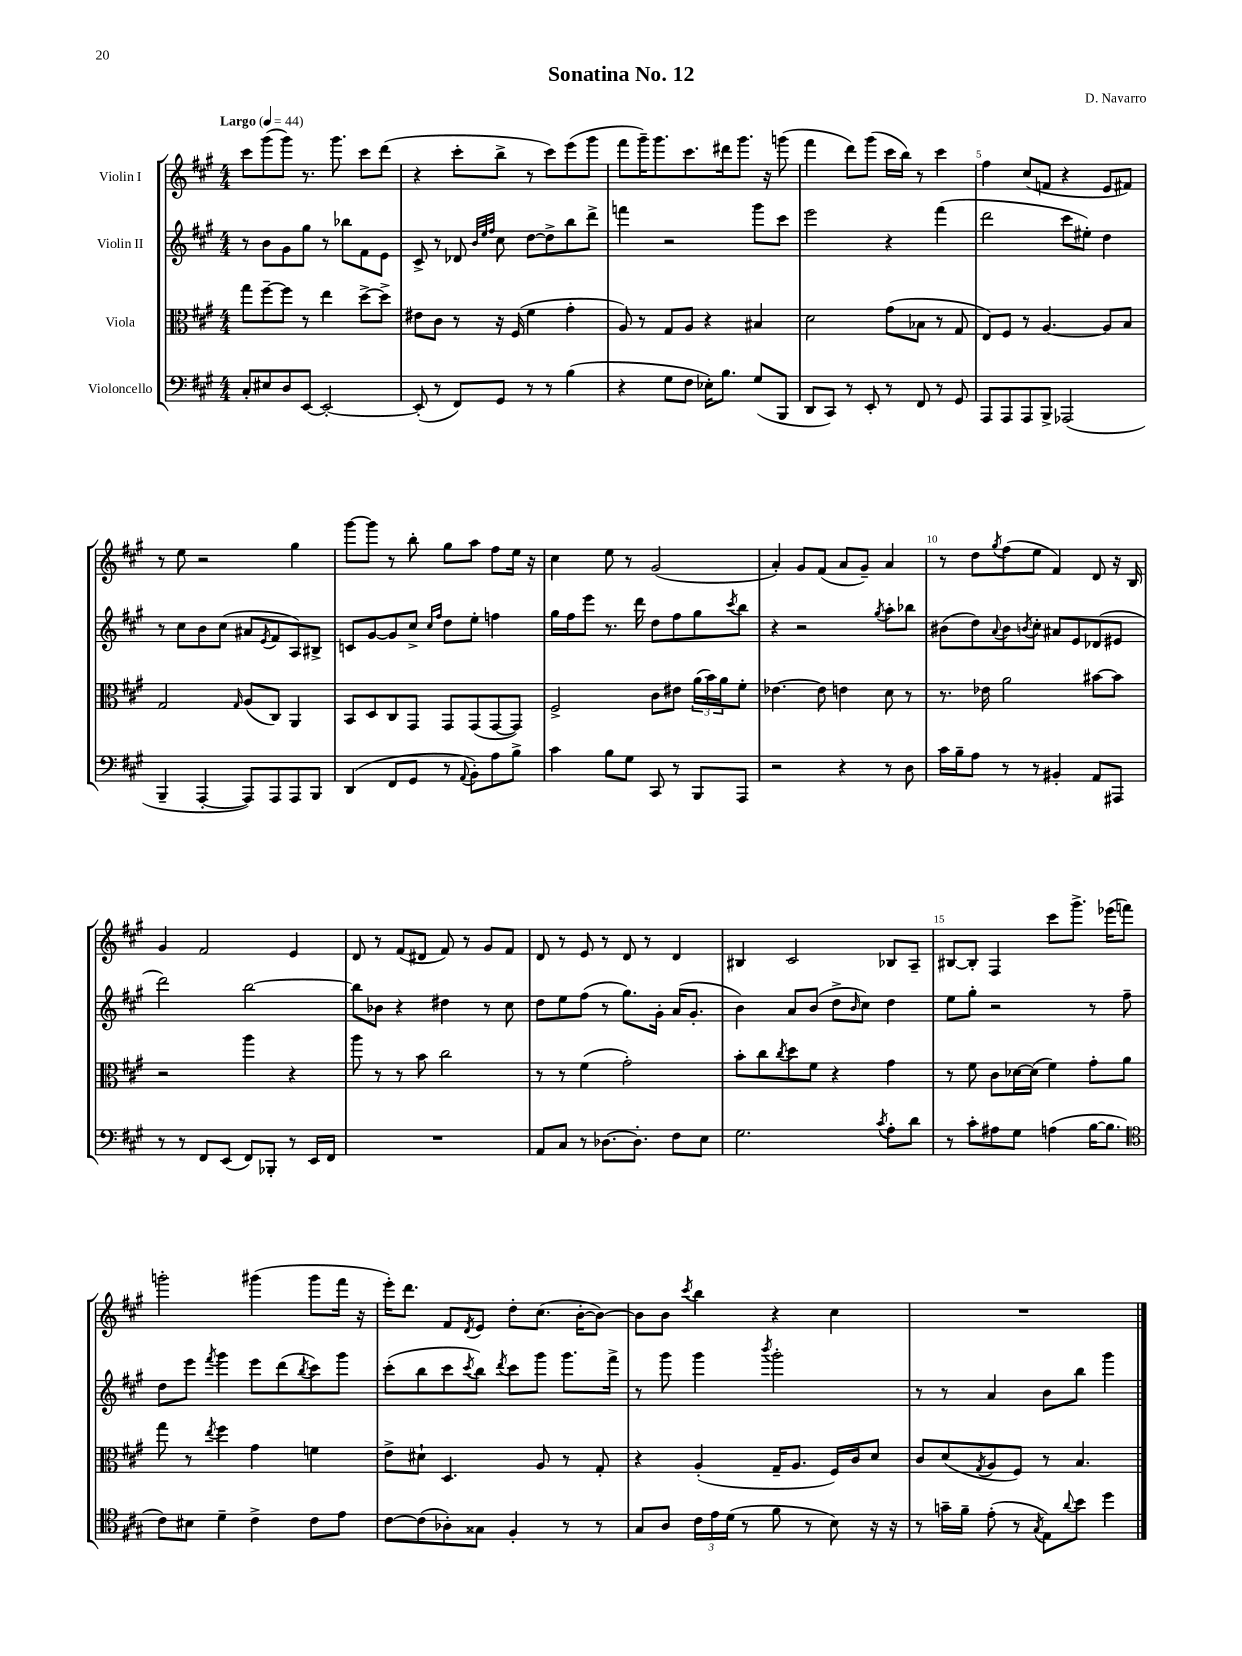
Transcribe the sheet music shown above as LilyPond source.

\header { title = "Sonatina No. 12" composer = "D. Navarro" }
<<
\new StaffGroup <<
\new Staff = "s0" \with { instrumentName = "Violin I" } {
    \clef treble \key a \major \numericTimeSignature \time 4/4 \tempo "Largo" 4 = 44
    cis'''8 gis'''8( gis'''8) r8. gis'''8. cis'''8 d'''8( |
    r4 cis'''8-. b''8-> r8 cis'''8) e'''8( gis'''8 |
    fis'''8 gis'''16--) gis'''8. cis'''8. dis'''16 gis'''8. r16 g'''8( |
    fis'''4 d'''8) gis'''8( cis'''16 b''16) r8 cis'''4 |
    fis''4 cis''8( f'8 r4 e'8 fis'8) |
    r8 e''8 r2 gis''4 |
    gis'''8~ gis'''8 r8 b''8-. gis''8 a''8 fis''8 e''16 r16 |
    cis''4 e''8 r8 gis'2( |
    a'4-.) gis'8 fis'8( a'8 gis'8--) a'4 |
    r8 d''8 \acciaccatura { gis''8 } fis''8( e''8 fis'4) d'8 r16 b16 |
    gis'4 fis'2 e'4 |
    d'8 r8 fis'8( dis'8 fis'8) r8 gis'8 fis'8 |
    d'8 r8 e'8 r8 d'8 r8 d'4 |
    bis4 cis'2 bes8 a8-- |
    bis8~ bis8-. fis4 cis'''8 gis'''8.-> ees'''16( f'''8) |
    g'''2-. gis'''4( gis'''8 fis'''16 r16 |
    e'''16-.) d'''8. fis'8 \acciaccatura { d'8 } e'8 d''8-. cis''8.( b'16~-. b'8~) |
    b'8 b'8 \acciaccatura { cis'''8 } b''4 r4 cis''4 |
    R1 \bar "|." |
}
\new Staff = "s1" \with { instrumentName = "Violin II" } {
    \clef treble \key a \major \numericTimeSignature \time 4/4
    r8 b'8 gis'8 gis''8 r8 bes''8 fis'8 e'8 |
    cis'8-> r8 des'8 \grace { b'32 e''32 fis''32 } cis''8 d''8~ d''8-> b''8 d'''8-> |
    f'''4 r2 gis'''8 cis'''8 |
    e'''2 r4 fis'''4( |
    d'''2 cis'''8 eis''8-.) d''4 |
    r8 cis''8 b'8 cis''8( ais'8 \acciaccatura { e'8 } fis'8 a8) bis8-> |
    c'8 gis'8~ gis'8 cis''8-> \grace { cis''16 fis''16 } d''8 e''8-. f''4 |
    gis''16 fis''16 e'''8 r8. d'''16 d''8 fis''8 gis''8 \acciaccatura { cis'''8 } b''8 |
    r4 r2 \acciaccatura { gis''8 } a''8-. bes''8 |
    bis'8( d''8) \appoggiatura { a'8 } bis'8 \acciaccatura { b'8 } cis''8-. ais'8 e'8 des'8( eis'8 |
    d'''2) b''2~ |
    b''8 bes'8 r4 dis''4 r8 cis''8 |
    d''8 e''8 fis''8( r8 gis''8.) gis'16-. a'16( gis'8.-. |
    b'4) a'8 b'8( d''8-> \grace { b'16 } cis''8) d''4 |
    e''8 gis''8-. r2 r8 fis''8-- |
    d''8 e'''8 \acciaccatura { fis'''8 } gis'''4 e'''8 d'''8( \acciaccatura { b''8 } cis'''8) gis'''8 |
    cis'''8-.( b''8 cis'''8 \acciaccatura { cis'''8 } b''8) \acciaccatura { d'''8 } cis'''8 gis'''8 gis'''8. fis'''16-> |
    r8 gis'''8 gis'''4 \acciaccatura { b'''8 } gis'''2-. |
    r8 r8 a'4 b'8 b''8 gis'''4 \bar "|." |
}
\new Staff = "s2" \with { instrumentName = "Viola" } {
    \clef alto \key a \major \numericTimeSignature \time 4/4
    gis''8 fis''8~-- fis''8 r8 e''4 d''8~-> d''8-> |
    eis'8 cis'8 r8 r16 fis16( fis'4 gis'4-. |
    a8) r8 gis8 a8 r4 bis4 |
    d'2 gis'8( bes8 r8 gis8 |
    e8) fis8 r8 a4.~ a8 b8 |
    gis2 \grace { gis16 } a8( cis8) a,4 |
    b,8 d8 cis8 gis,8 gis,8 gis,8( gis,8~ gis,8) |
    fis2-> cis'8 eis'8 \tuplet 3/2 { a'16( b'16) a'16 } fis'8-. |
    ees'4.~ ees'8 e'4 d'8 r8 |
    r8. ees'16 a'2 bis'8~ bis'8 |
    r2 a''4 r4 |
    a''8 r8 r8 b'8 cis''2 |
    r8 r8 fis'4( gis'2-.) |
    b'8-. cis''8 \acciaccatura { cis''8 } d''8 fis'8 r4 gis'4 |
    r8 fis'8 cis'8 des'16~ des'16( fis'4) gis'8-. a'8 |
    gis''8 r8 \acciaccatura { e''8 } fis''4 gis'4 f'4 |
    e'8-> dis'8-! d4. a8 r8 gis8-. |
    r4 a4-.( gis16-- a8. fis16) cis'16 d'8 |
    cis'8 d'8( \acciaccatura { gis8 } a8 fis8) r8 b4. \bar "|." |
}
\new Staff = "s3" \with { instrumentName = "Violoncello" } {
    \clef bass \key a \major \numericTimeSignature \time 4/4
    cis8-. eis8 d8 e,8~ e,2~-. |
    e,8-.( r8 fis,8) gis,8 r8 r8 b4( |
    r4 gis8 fis8 ees16-.) b8. gis8( b,,8 |
    d,8 cis,8) r8 e,8-. r8 fis,8 r8 gis,8 |
    a,,8 a,,8 a,,8 b,,8-> aes,,2( |
    b,,4-- a,,4~-. a,,8) a,,8 a,,8 b,,8 |
    d,4( fis,8 gis,8 r8 \appoggiatura { a,8 } b,8-.) a8 b8-> |
    cis'4 b8 gis8 cis,8 r8 b,,8 a,,8 |
    r2 r4 r8 d8 |
    cis'16 b16-- a8 r8 r8 bis,4-. a,8 ais,,8 |
    r8 r8 fis,8 e,8( fis,8) bes,,8-. r8 e,16 fis,16 |
    R1 |
    a,8 cis8 r8 des8.~ des8.-. fis8 e8 |
    gis2. \acciaccatura { cis'8 } a8-. d'8 |
    r8 cis'8-. ais8 gis8 a4( b16~ b8. |
    \clef tenor cis'8) bis8 d'4-- cis'4-> cis'8 e'8 |
    cis'8~ cis'8( aes8-.) gisis8 fis4-. r8 r8 |
    gis8 a8 \tuplet 3/2 { cis'16 e'16 d'16( } r8 fis'8 r8 b8) r16 r16 |
    r8 g'16-- fis'16-- e'8-.( r8 \acciaccatura { gis8 } e8) \appoggiatura { a'8 } b'8 d''4 \bar "|." |
}
>>
>>
\layout { \context { \Score \override BarNumber.break-visibility = ##(#f #t #t) barNumberVisibility = #(every-nth-bar-number-visible 5) } }
